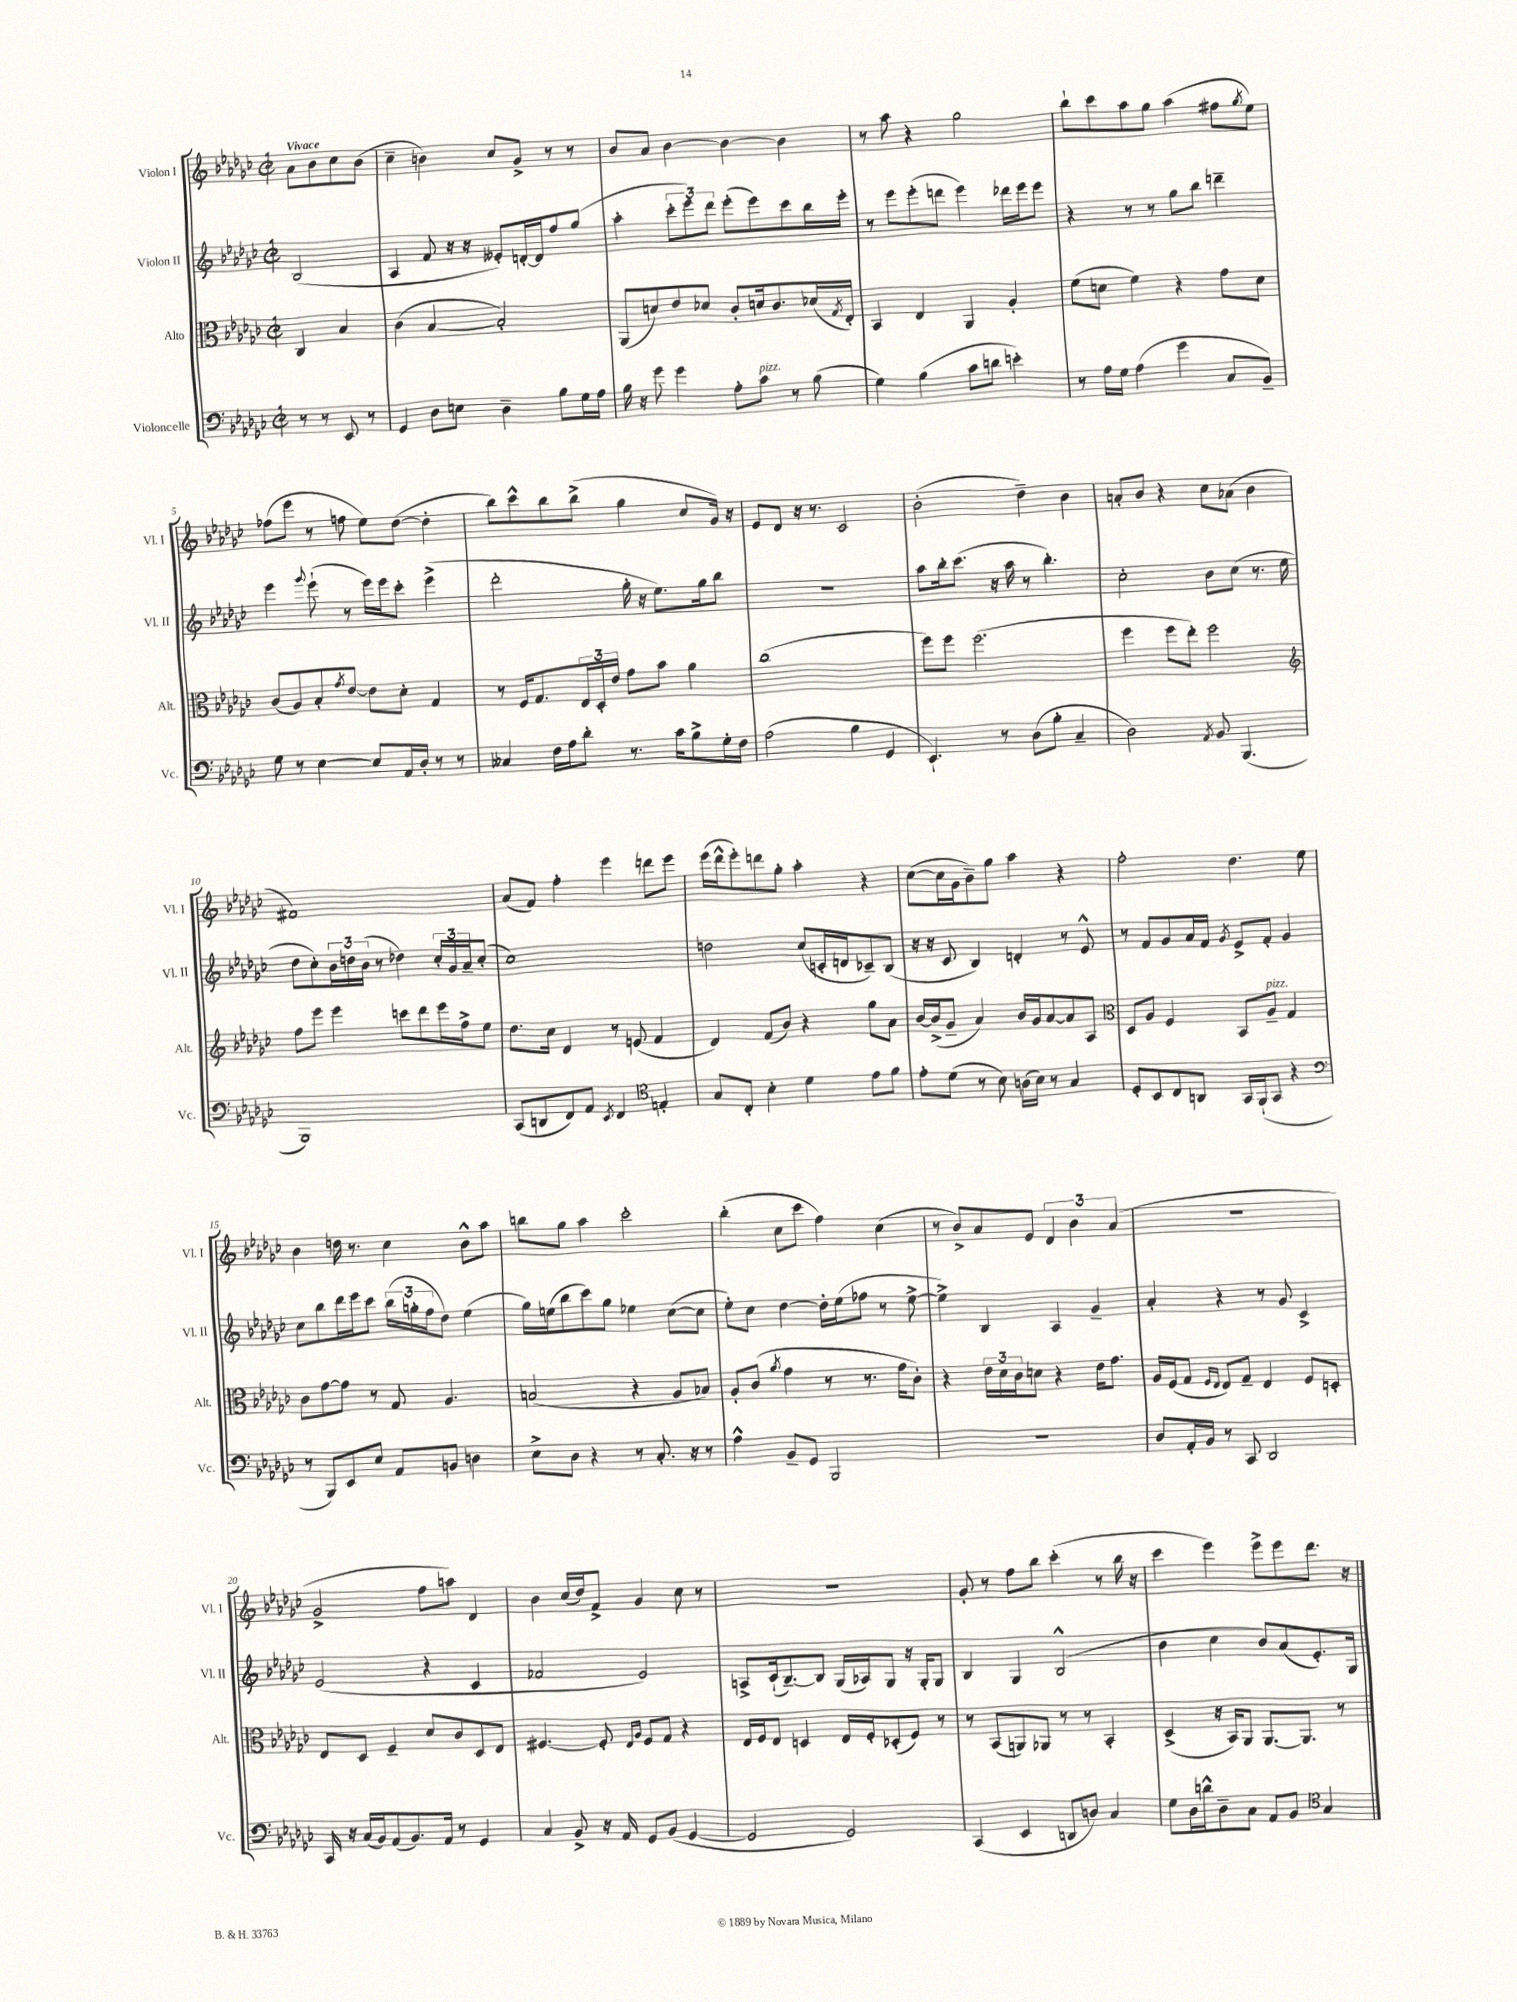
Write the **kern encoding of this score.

**kern	**kern	**kern	**kern
*staff4	*staff3	*staff2	*staff1
*clefF4	*clefC3	*clefG2	*clefG2
*k[b-e-a-d-g-c-]	*k[b-e-a-d-g-c-]	*k[b-e-a-d-g-c-]	*k[b-e-a-d-g-c-]
*M2/2	*M2/2	*M2/2	*M2/2
*met(c|)	*met(c|)	*met(c|)	*met(c|)
8r	4C-/	(2B-/	8a-\L
8r	.	.	8b-\
8EE-/	4B-/	.	8cc-\
8r	.	.	(8b-\J
=	=	=	=
4GG-/	(4c-\	4A-/	4cc-~\
8D-\L	[4B-/	8f/	4b\)
8E\J	.	16r	.
.	.	16r	.
4D-~\	2B-'/])	8e--'/L)	8cc-/L
.	.	[16d'/L	8g-^/J
.	.	16d/]J	.
8B-\L	.	8ff/	8r
16G-\L	.	(8gg-/J	8r
16A-\JJ	.	.	.
=	=	=	=
16B-\	(8AA-/L	4aa-'\	8b-/L
16r	.	.	.
8g-\	8d/)	.	8a-/J
4g-\	8e-/	12ccc-'\L	[4b-\
.	.	12eee-\)	.
.	8d-/J	.	.
.	.	12ddd-\J	.
8A-'\L	8c-'/L	(8eee-'\L	4b-\_
8c-\J	16d/k	8eee-\)	.
.	8.c-/	.	.
8r	.	8ccc-\	4b-\]
(8B-\	(16d-/L	16bb-\L	.
.	8qG-/	.	.
.	16E-'/JJ)	16eee-'\JJ	.
=	=	=	=
4G-\)	4BB-/	8r	8r
.	.	8eee-\L	8aa-\
(4B-\	4E-/	(8eee-'\	4r
.	.	8ddd\J	.
8c-\L	4AA-/	4eee-\)	2gg-\
8d\J	.	.	.
4e'\)	4A-'/	16ddd-\LL	.
.	.	16eee-\J	.
.	.	8eee-\J	.
=	=	=	=
8r	(8f\L	4r	8bb-`\L
16A-\LL	8d\J	.	8ccc-\
16G-\JJ	.	.	.
(4A-\	4f\)	8r	8aa-\
.	.	8r	8gg-\J
4g-\	4r	8gg-\L	(4aa-\
.	.	8bb-\J	.
8C-/L	8g-\L	4ddd~\	8ff#\L
.	.	.	8qgg-/
8BB-~/J)	8d\J	.	8ee-\J)
=	=	=	=
8G-\	(8c-/L	4eee-\	(8ff-\L
8r	8A-/)	.	8eee-\J
.	.	8qqggg-/	.
[4E-\	8B-'/	(8eee-`\	8r
.	8qg-/	.	.
.	[8e-/J	8r	8ff\
8E-/]L	8e-\]L	16eee-\LL)	8ee-\L)
.	.	16eee-\J	.
16AA-/L	8d-'\J	8ccc-'\J	([8dd-\J
16D-'/JJ	.	.	.
8r	4G-/	(4eee-^\	4dd-'\]
8r	.	.	.
=	=	=	=
4C--/	8r	2ddd-'\	8bb-\L)
.	16F/LK	.	8ccc-^^\
.	8.G-/	.	.
16F\LL	.	.	8bb-\
16A-\J	.	.	.
8d-'\J	24E-/L	.	(8bb-^\J
.	24D-'/	.	.
.	24e-/JJ	.	.
8.r	8g-\L	16gg-'\	4gg-\
.	.	16r	.
.	8b-\J	8.ee-\L)	.
16c-\LK	.	.	.
8B-^\	4a-\	.	8cc-/L
.	.	16gg-\k	.
16G-'\L	.	8bb-\J	16g-/Jk)
16F\JJ	.	.	16r
=	=	=	=
(2A-\	(1cc-	1r	8e-/L
.	.	.	8d-/J
.	.	.	16r
.	.	.	8.r
4B-\	.	.	2c-/
4GG-/	.	.	.
=	=	=	=
4.EE-`/)	8ff\L)	8aa-\L	(2b-'\
.	8ff\J	16bb-'\k	.
.	.	(8.ccc-\J	.
.	(2.ff\	.	.
8r	.	16r	.
.	.	16aa-\	.
(8D-\L	.	8r	4dd-~\)
8B-'\J	.	4.bb-'\)	.
4C-~/	.	.	4b-\
=	=	=	=
2D-\)	4ff\	2cc-'\	8a'/L
.	.	.	8b-/J
.	8ff\L	.	4r
.	8ee-'\J)	.	.
8qAA-/	.	.	.
8BB-/	2ff\	8b-\L	8cc-\L
(4.BBB-/	.	(8cc-\J	(8a-\J
.	.	8.r	4b-\
.	.	16ee-\	.
=	=	=	=
*	*clefG2	*	*
1BBB-)	8ff\L	8dd-\L	1f#)
.	8eee-\J	8cc-'\)	.
.	4eee-\	24b-\L	.
.	.	24dd\	.
.	.	(24b-\JJ	.
.	.	8r	.
.	8ccc\L	4dd-\)	.
.	8ddd-\	.	.
.	16eee-\L	24cc-'/LL	.
.	.	24g-/	.
.	16ff^\J	.	.
.	.	24a-~/J	.
.	8ee-\J	(8cc-'/J	.
=	=	=	=
(8CC-/L	8.dd-\L	1cc-)	(8a-/L
8DD/	.	.	8f/J)
.	16cc-\Jk	.	.
8FF/)	4d-/	.	4ff'\
8AA-/J	.	.	.
8qEE-/	.	.	.
4FF/	8r	.	4eee-\
.	(8e/	.	.
*clefC4	*	*	*
4E'/	4f/	.	8ddd\L
.	.	.	8eee-\J
=	=	=	=
8G-/L	4d-/)	2dd\	(16eee-\LL
.	.	.	16ddd-^^\J
8C-'/J	.	.	8eee-'\)
4B-'\	(8f/L	.	8ddd\
.	8b-/J)	.	8gg-'\J
4d-\	4r	(8cc-/L	4aa-'\
.	.	16c'/L	.
.	.	16d/J	.
8e-\L	8gg-\L	8c-~/)	4r
8f\J	8a-\J	(8B-/J	.
=	=	=	=
8e-'\L	[16b-/LL	16r	([8cc-\L
.	(16b-^/]J	16r	.
(8d-\J	8g-~/J	8c-/	16cc-\]L
.	.	.	16g-\J
8r	4a-/)	4B-/)	8b-~\)
8B-\)	.	.	8gg-\J
(16A\LL	16b-/LL	4d'/	4aa-\
16B-\JJ)	16g-/J	.	.
8r	[8a-/	.	.
4G-/	8a-/]	8r	4r
.	8A-/J	8e-^^/	.
=	=	=	=
*	*clefC3	*	*
8D-'/L	8D-/L	8r	2ff'\
8BB-/	8A-/J	8f/L	.
8C-/	4F/	8g-/	.
8AA/J	.	16a-/L	.
.	.	16f/JJ	.
.	.	8qg-/	.
16GG-/LL	8BB-/L	8e-^/L	4.dd-\
(16FF`/J	.	.	.
8GG-/J	8A-~/J	8f'/J	.
4r	4G-/	4g-/	.
.	.	.	8ee-\
=	=	=	=
*clefF4	*	*	*
8r	8c-\L	8cc-\L	4b-\
8BBB-/L)	[8g-\	8bb-\	.
8EE-/	8g-\]J	16ddd-\L	16dd\
.	.	16eee-\J	8.r
8E-/J	8r	8ccc-\J	.
8AA-/L	8G-/	(24bb-\LL	4cc-\
.	.	24gg'\	.
.	.	24ff\J	.
8BB/J	4.A-/	8dd-\J)	.
4D\	.	(4ee-\	8b-^^\L
.	.	.	8aa-\J
=	=	=	=
8E-^\L	(2B/	16gg-\LL)	8bb\L
.	.	(16ee\J	.
8D-\J	.	8bb-\	8gg-\J
4r	.	8ccc-\)	4aa-\
.	.	8gg-\J	.
8r	4r	4ee-\	2ccc-'\
8.C-'/	.	.	.
.	8A-/L	([8cc-\L	.
16r	.	.	.
8r	8B-/J)	8cc-\]J	.
=	=	=	=
4A-^^\	8A-'/L	8ee-'\L)	(4bb-'\
.	(8c-/J	8cc-\J	.
.	8qa-/	.	.
8BB-~/L	4g-\	[4dd-\	8cc-\L
8GG-/J	.	.	8ccc-\J
2BBB-/	8r	16dd-'\]LL	4ff\)
.	.	(16ee-\J	.
.	8.r	8ff-\J	.
.	.	8r	(4cc-\
.	16g-\LK	.	.
.	8c-'\J)	[8ee-^\	.
=	=	=	=
1r	4r	4ee-^\])	8r
.	.	.	8b-^/L)
.	24e-\LL	4B-/	8a-/
.	24d-\	.	.
.	24c-\J	.	.
.	8d\J	.	8e-/J
.	4r	4A-/	6d-/
.	.	.	6b-\
.	16e-\LK	4g-~/	.
.	8.g-\J	.	.
.	.	.	(6a-/
=	=	=	=
8D-/L	16A-/LL	4a-'/	1r
.	(16F/J	.	.
16AA-'/L	8G-/J	.	.
16BB-/JJ	.	.	.
.	16qqF/LL	.	.
.	16qqE-/JJ	.	.
8r	8E-/L)	4r	.
8CC-/	8G-~/J	.	.
2DD-/	4E-/	8r	.
.	.	8g-/	.
.	8F/L	4c-^/	.
.	8D'/J	.	.
=	=	=	=
16CC-/	8E-/L	(2e-/	2g-^/
16r	.	.	.
(16C-/LL	8D-/J	.	.
16BB-/J)	.	.	.
(8AA-/	4F~/	.	.
8.BB-/)	.	.	.
.	8d-/L	4r	8ff\L
16AA-/Jk	.	.	.
8r	8c-/	.	8aa\J)
4GG-/	8D-/	4c-/	4d-/
.	8E-/J	.	.
=	=	=	=
4C-/	[4.F#/	2f-/	4b-\
8BB-^/	.	.	(16cc-/LL
.	.	.	16dd-/J)
16r	8F#'/]	.	8f^/J
16AA-/	.	.	.
.	16qqE-/LL	.	.
.	16qqA-/JJ	.	.
8GG-/L	8F#/L	2e-/)	4g-/
(8BB-/J	8G-/J	.	.
[4GG-/	4r	.	8cc-\
.	.	.	8r
=	=	=	=
2GG-/]	16E-/LL	8A^/L	1r
.	16F/J	.	.
.	8E-/J	(16c-`/k	.
.	.	[8.B-~/)	.
.	4D/	.	.
.	.	8B-/]J	.
2GG-/)	16E-/LL	(16G-/LL	.
.	16F'/J	16A-/J)	.
.	(8D-'/	8G-/J	.
.	8F/J)	16r	.
.	.	16G-'/LK	.
.	8r	8G-/J	.
=	=	=	=
(4CC-/	8r	4B-/	8g-'/
.	(8BB-/L	.	8r
4EE-/	8AA/)	4G-/	8ff\L
.	8AA-/J	.	8bb-\J
8DD/L	8r	(2B-^^/	(4ccc-'\
8D/J)	8r	.	.
4C-/	4BB-'/	.	8r
.	.	.	16bb-\
.	.	.	16r
=	=	=	=
8G-\L	(4D-^/	4b-\	4ccc-\
16D-\L	.	.	.
16d^^\J	.	.	.
8D-~\	16r	4cc-\	4eee-\)
.	16BB-/LK)	.	.
8C-\J	8AA-/J	.	.
8AA-/L	[8.AA-/L	8b-/L)	8eee-^\L
8BB-/J	.	(8a-/	8eee-\
.	8.AA-/]J	.	.
*clefC4	*	*	*
4G-/	.	8.e-'/)	8.ddd-\J
.	8r	.	.
.	.	16G-/Jk	16r
==	==	==	==
*-	*-	*-	*-
